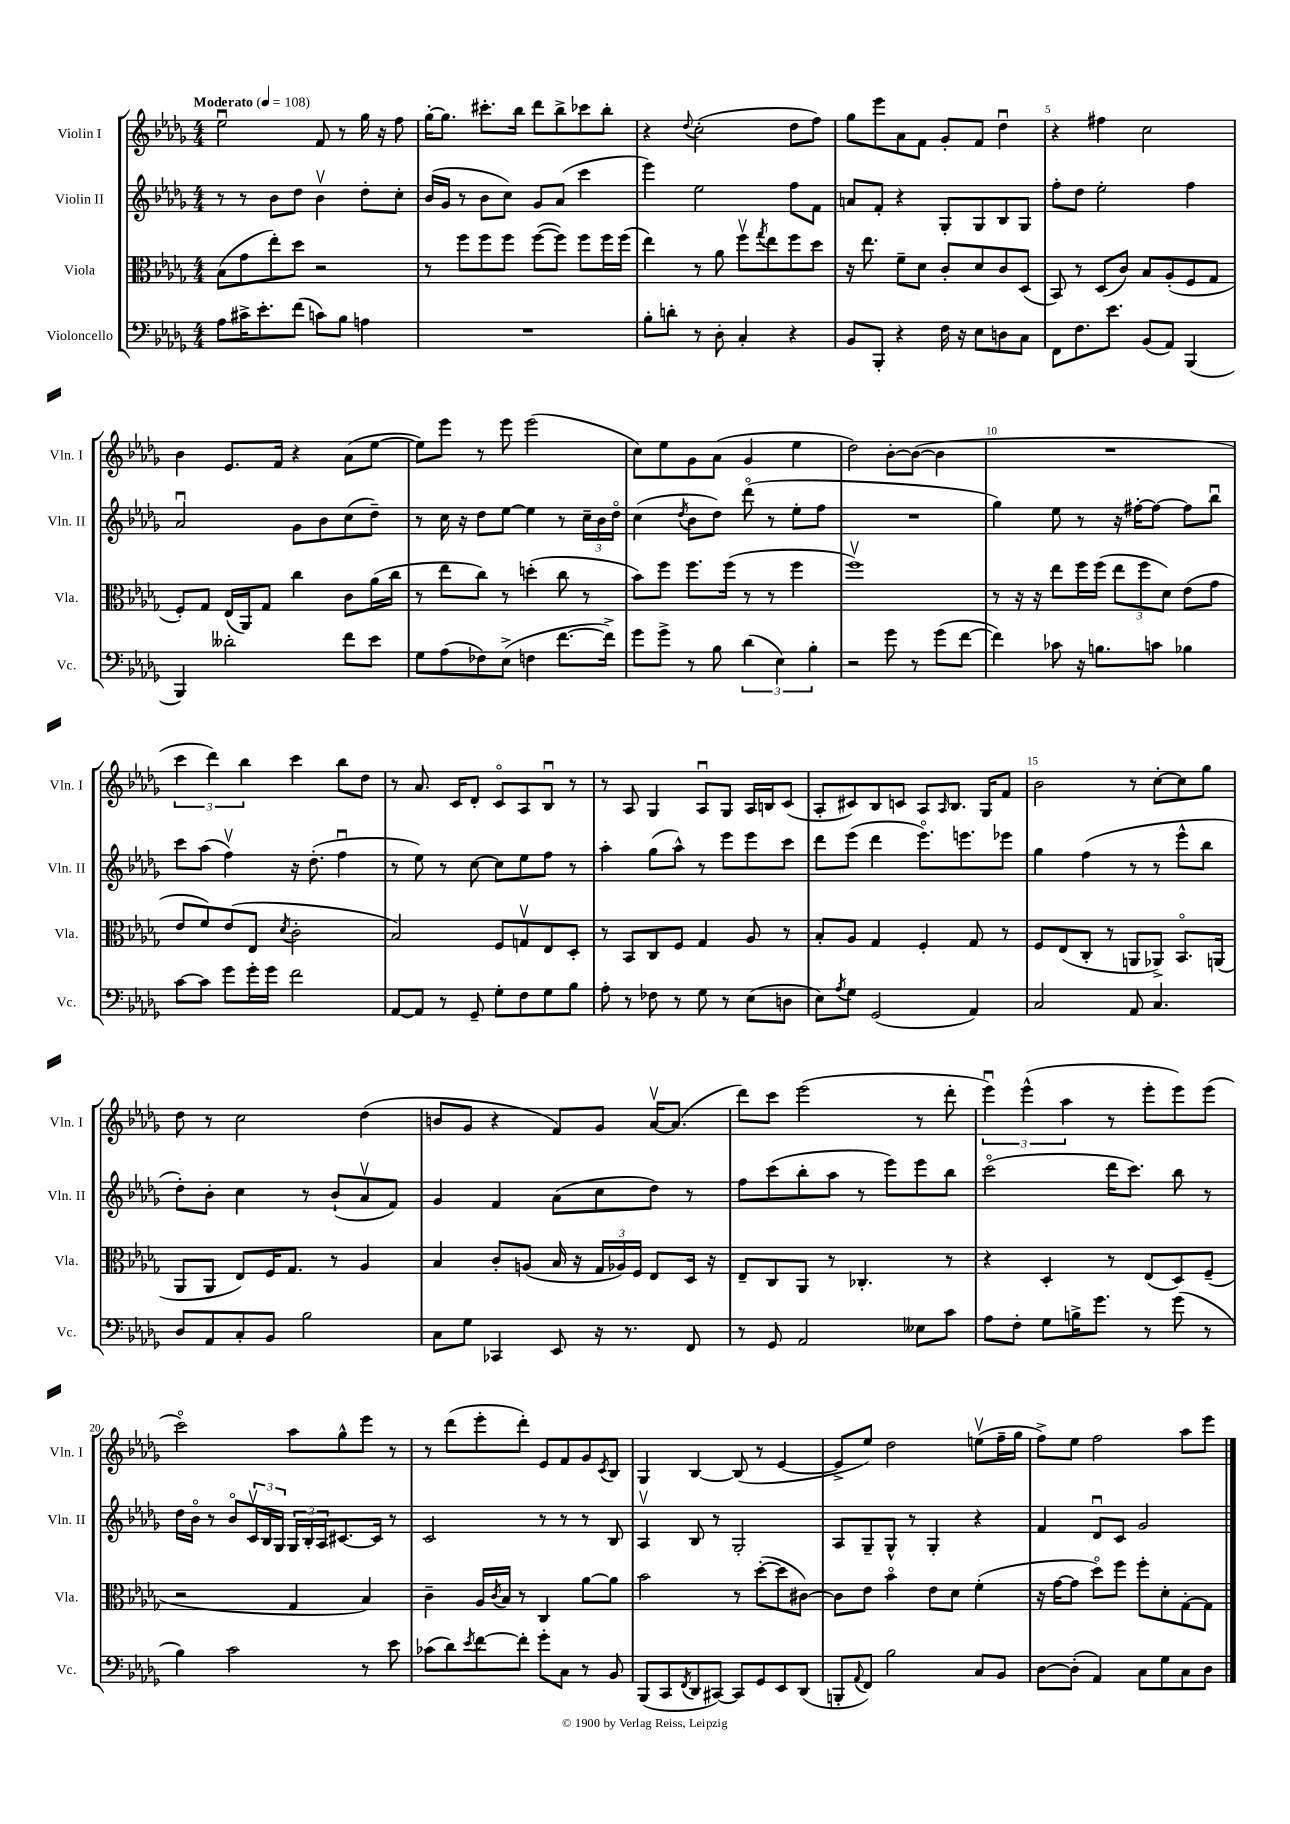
<<
\new StaffGroup <<
\new Staff = "s0" \with { instrumentName = "Violin I" shortInstrumentName = "Vln. I" } {
    \clef treble \key des \major \numericTimeSignature \time 4/4 \tempo "Moderato" 4 = 108
    ees''2\downbow f'8 r8 ges''16 r16 f''8 |
    ges''16~-. ges''8. cis'''8.-. bes''16 des'''8 bes''8-> ces'''8 bes''8-. |
    r4 \appoggiatura { des''8 } c''2-.( des''8 f''8) |
    ges''8 ees'''8 aes'8 f'8 ges'8-. f'8 des''4\downbow |
    r4 fis''4 c''2 |
    bes'4 ees'8. f'16 r4 aes'8( ees''8~ |
    ees''8) ees'''8 r8 ees'''8 ees'''2( |
    c''8) ees''8 ges'8 aes'8( ges'4 ees''4 |
    des''2) bes'8~-. bes'8~( bes'4 |
    R1 |
    \tuplet 3/2 { c'''4 des'''4) bes''4 } c'''4 bes''8 des''8 |
    r8 aes'8. c'16 des'8-. c'8\flageolet aes8 bes8\downbow r8 |
    r8 aes8 ges4 aes8\downbow ges8 aes16 b16 c'8( |
    aes8-. cis'8) bes8 c'8 aes8 \grace { aes16 } bes8. ges16 f'8 |
    bes'2 r8 c''8~-. c''8 ges''8 |
    des''8 r8 c''2 des''4( |
    b'8 ges'8 r4 f'8) ges'8 aes'16~\upbow aes'8.( |
    des'''8) c'''8 ees'''2( r8 des'''8-. |
    \tuplet 3/2 { ees'''4\downbow) ees'''4-^( aes''4 } r8 ees'''8-. ees'''8) ees'''8( |
    c'''2\flageolet) aes''8 ges''8-^ ees'''8 r8 |
    r8 des'''8( ees'''8-. des'''8-.) ees'8 f'8 ges'8 \acciaccatura { c'8 } bes8 |
    ges4 bes4~ bes8( r8 ees'4~ |
    ees'8-> ees''8) des''2 e''8\upbow( f''16-- ges''16 |
    f''8->) ees''8 f''2 aes''8 ees'''8 \bar "|." |
}
\new Staff = "s1" \with { instrumentName = "Violin II" shortInstrumentName = "Vln. II" } {
    \clef treble \key des \major \numericTimeSignature \time 4/4
    r8 r8 bes'8 des''8 bes'4\upbow des''8-. c''8-. |
    bes'16( ges'16 r8 bes'8 c''8) ges'8 aes'8( c'''4 |
    ees'''4) ees''2 f''8 f'8 |
    a'8 f'8-. r4 ges8-. ges8 bes8 ges8 |
    f''8-. des''8 ees''2-. f''4 |
    aes'2\downbow ges'8 bes'8 c''8( des''8--) |
    r8 c''16 r16 des''8 ees''8~ ees''4 r8 \tuplet 3/2 { c''16-- bes'16 des''16\flageolet } |
    c''4( \acciaccatura { des''8 } bes'8 des''8) des'''8\flageolet( r8 ees''8-. f''8 |
    R1 |
    ges''4) ees''8 r8 r16 fis''16~-. fis''8~ fis''8 bes''8\downbow |
    c'''8 aes''8( f''4\upbow) r16 des''8.-.( f''4\downbow |
    r8 ees''8) r8 c''8~ c''8 ees''8 f''8 r8 |
    aes''4-. ges''8( aes''8-^) r8 ees'''8 ees'''8 c'''8 |
    des'''8 ees'''8( des'''4 ees'''8.\flageolet) e'''8. ees'''8 |
    ges''4 f''4( r8 r8 ees'''8-^ bes''8 |
    des''8-.) bes'8-. c''4 r8 bes'8-!( aes'8\upbow f'8) |
    ges'4 f'4 aes'8( c''8 des''8) r8 |
    f''8 c'''8( bes''8-. aes''8 r8 ees'''8) ees'''8 bes''8 |
    c'''2\flageolet( des'''16 c'''8.) bes''8 r8 |
    des''16 bes'16\flageolet r8 bes'8\flageolet \tuplet 3/2 { c'16\upbow bes16 ges16 } \tuplet 3/2 { ges16 bes16-. aes16 } cis'8.~ cis'16 r8 |
    c'2 r8 r8 r8 bes8 |
    aes4\upbow bes8 r8 ges2-. |
    aes8 ges8-- ges8-^ r8 ges4-. r4 |
    f'4 des'8\downbow c'8 ges'2 \bar "|." |
}
\new Staff = "s2" \with { instrumentName = "Viola" shortInstrumentName = "Vla." } {
    \clef alto \key des \major \numericTimeSignature \time 4/4
    bes8( ges'8 ees''8-.) des''8 r2 |
    r8 f''8 f''8 f''8 f''8~( f''8) f''8 f''16 f''16( |
    ees''4) r8 aes'8 f''8\upbow \acciaccatura { ges''8 } ees''8 f''8 des''8 |
    r16 ees''8. f'8-- des'8 c'8-. des'8 c'8 des8( |
    bes,8) r8 des8( c'8) bes8 aes8-.( f8 ges8 |
    f8-.) ges8 ees16( aes,16) ges8 c''4 c'8 aes'16( c''16 |
    r8 ees''8 c''8) r8 d''4-.( c''8 r8 |
    bes'8) f''8 f''8. f''16( r8 r8 f''4 |
    f''1\upbow) |
    r8 r16 r16 ees''8 f''16 f''16( \tuplet 3/2 { ees''8 f''8 des'8) } ees'8( ges'8 |
    ees'8 f'8) ees'8( ees8 \acciaccatura { des'8 } c'2-. |
    bes2) f8 g8\upbow ees8 des8-. |
    r8 bes,8 c8 f8 ges4 aes8 r8 |
    bes8-. aes8 ges4 f4-. ges8 r8 |
    f8 ees8( c8-. r8 a,8 aes,8->) bes,8.\flageolet a,16( |
    aes,8 aes,8 ees8) f16 ges8. r8 aes4 |
    bes4 c'8-. a8( bes16 r16 \tuplet 3/2 { ges16 aes16) f16 } ees8 des16 r16 |
    ees8-- c8 aes,8 r8 ces4.-. r8 |
    r4 des4-. r8 ees8( des8) f8--( |
    r2 ges4 bes4) |
    c'4-- aes16 \acciaccatura { c'8 } bes16 r8 c4 aes'8~ aes'8 |
    bes'2 r8 des''8~-.( des''8 cis'8~) |
    cis'8 ees'8 bes'4\flageolet ees'8 des'8 f'4-.( |
    r16 ges'16~ ges'8 des''8\flageolet) f''8 f''8-. des'8-. ges8~-. ges8 \bar "|." |
}
\new Staff = "s3" \with { instrumentName = "Violoncello" shortInstrumentName = "Vc." } {
    \clef bass \key des \major \numericTimeSignature \time 4/4
    aes8 cis'16-> ees'8.-. f'8( c'8) bes8 a4 |
    R1 |
    bes8-. d'8-. r8 des8-. c4-. r4 |
    bes,8 bes,,8-. r4 f16 r16 ees8 d8 c8 |
    f,8 f8. ees'8. bes,8( aes,8) bes,,4( |
    bes,,4) deses'2-. f'8 ees'8 |
    ges8 aes8( fes8) ees8->( f4 f'8.~ f'16->) |
    ges'8 ges'8-> r8 bes8 \tuplet 3/2 { des'4( ees4) bes4-. } |
    r2 ges'8 r8 ges'8( f'8~ |
    f'4) ces'8 r16 b8. c'8 bes4 |
    c'8~ c'8 ges'8 ges'16-. ges'16 f'2 |
    aes,8~ aes,8 r8 ges,8-- ges8-. f8 ges8 bes8 |
    aes8-. r8 fes8 r8 ges8 r8 ees8( d8 |
    ees8) \acciaccatura { aes8 } ges8 ges,2( aes,4) |
    c2 aes,8 c4. |
    des8 aes,8 c8-. bes,8 bes2 |
    c8 ges8 ces,4 ees,8 r16 r8. f,8 |
    r8 ges,8 aes,2 eeses8 c'8 |
    aes8 f8-. ges8 b16-> ges'8. r8 ges'8( r8 |
    bes4) c'2 r8 ees'8 |
    ces'8( des'8) \acciaccatura { ees'8 } f'8~ f'8-. ges'8-. c8 r8 bes,8 |
    bes,,8( c,8 \acciaccatura { f,8 } des,8 cis,8~) cis,8 ges,8 ees,8 des,8( |
    b,,8-. \appoggiatura { aes,8 } f,8) bes2 c8 bes,8 |
    des8~ des8-.( aes,4) c8 ges8 c8 des8 \bar "|." |
}
>>
>>
\layout { \context { \Score \override BarNumber.break-visibility = ##(#f #t #t) barNumberVisibility = #(every-nth-bar-number-visible 5) } }
